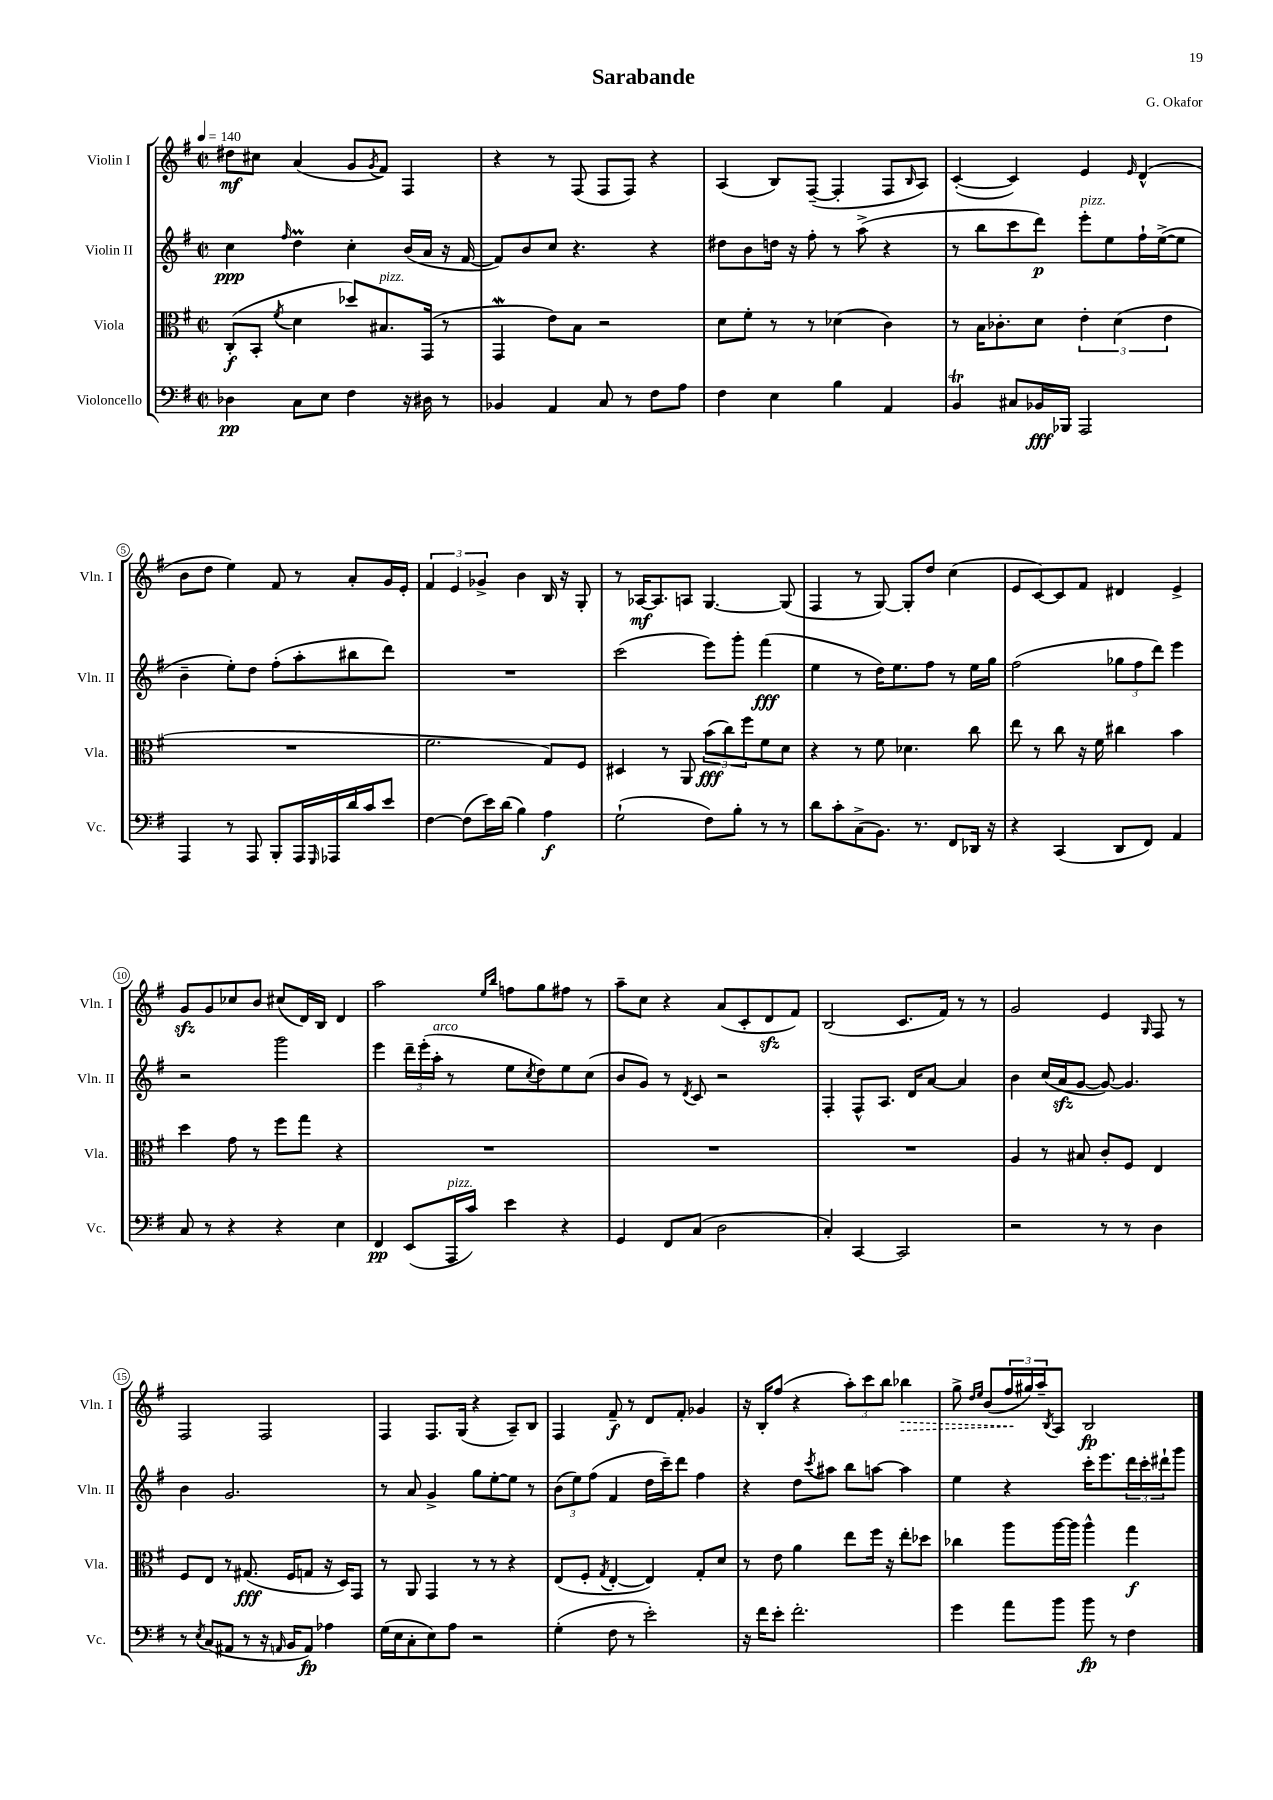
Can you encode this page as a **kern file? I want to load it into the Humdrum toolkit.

**kern	**kern	**kern	**kern
*staff4	*staff3	*staff2	*staff1
*clefF4	*clefC3	*clefG2	*clefG2
*k[f#]	*k[f#]	*k[f#]	*k[f#]
*M2/2	*M2/2	*M2/2	*M2/2
*met(c|)	*met(c|)	*met(c|)	*met(c|)
*MM140	*MM140	*MM140	*MM140
4D-	(8C'	4cc	8dd#
.	8BB'	.	8cc#
.	8qf#	16qqff#	.
8C	4d	4dd	(4a
8E	.	.	.
4F#	8dd-)	4cc'	8g
.	.	.	8qg
.	8.B#	.	8f#)
16r	.	(16b	4F#
16D#	(16GG	16a	.
8r	8r	16r	.
.	.	[16f#	.
=	=	=	=
4BB-	4GG	8f#])	4r
.	.	8b	.
4AA	8e)	8cc	8r
.	8B	4.r	(8F#
8C	2r	.	8F#
8r	.	.	8F#)
8F#	.	4r	4r
8A	.	.	.
=	=	=	=
4F#	8d	8dd#	(4A
.	8f#'	8b	.
4E	8r	16dd	8B)
.	.	16r	.
.	8r	8ff#'	([8F#~
4B	(4d-	8r	4F#']
.	.	(8aa^	.
4AA	4c)	4r	8F#
.	.	.	16qqB
.	.	.	8A)
=	=	=	=
4BB	8r	8r	([4c'
.	16B	8bb	.
.	8.c-'	.	.
8C#	.	8ccc	4c])
16BB-	8d	8ddd)	.
16BBB-	.	.	.
2AAA	6e'	8eee'	4e
.	.	8ee	.
.	(6d	.	.
.	.	.	16qqe
.	.	16ff#`	(4d^^
.	.	([16ee^	.
.	6e	.	.
.	.	8ee]	.
=	=	=	=
4AAA	1r	4b~	8b
.	.	.	8dd
8r	.	8ee')	4ee)
8AAA	.	8dd	.
8BBB'	.	(8ff#'	8f#
16AAA	.	8aa'	8r
16qqGGG	.	.	.
16AAA-	.	.	.
16d	.	8bb#	8a'
16c	.	.	.
8e	.	8ddd)	16g
.	.	.	16e'
=	=	=	=
[4F#	2.f#	1r	6f#
.	.	.	6e
(8F#]	.	.	.
.	.	.	6g-^
16e)	.	.	.
(16d	.	.	.
4B)	.	.	4b
4A	8G)	.	16B
.	.	.	16r
.	8F#	.	8G'
=	=	=	=
(2G`	4D#	(2ccc	8r
.	.	.	[16A-
.	.	.	8.A-]
.	8r	.	.
.	8AA	.	8A
8F#)	(12b	8eee)	[4.G
.	12cc)	.	.
8B'	.	8ggg'	.
.	12ff#	.	.
8r	8f#	(4fff#	.
8r	8d	.	(8G]
=	=	=	=
8d	4r	4ee	4F#
8c'	.	.	.
(8C^	8r	8r	8r
8.BB)	8f#	16dd)	[8G)
.	.	8.ee	.
.	4.d-	.	8G']
8.r	.	.	.
.	.	8ff#	8dd
8FF#	.	8r	(4cc
16DD-	8cc	16ee	.
16r	.	16gg	.
=	=	=	=
4r	8ee	(2ff#	8e
.	8r	.	[8c)
(4CC	8cc	.	8c]
.	16r	.	8f#
.	16f#	.	.
8DD	4cc#	12gg-	4d#
.	.	12ff#	.
8FF#)	.	.	.
.	.	12ddd)	.
4AA	4b	4eee	4e^
=	=	=	=
8C	4dd	2r	8g
8r	.	.	8g
4r	8g	.	8cc-
.	8r	.	8b
4r	8ff#	2ggg	(8cc#
.	8gg	.	16d)
.	.	.	16B
4E	4r	.	4d
=	=	=	=
4FF#	1r	4eee	2aa
(8EE	.	24ddd~	.
.	.	(24eee'	.
.	.	24aa'	.
16AAA	.	8r	.
16c)	.	.	.
.	.	.	16qqee
.	.	.	16qqbb
4e	.	8ee	8ff
.	.	8qcc	.
.	.	8dd)	8gg
4r	.	8ee	8ff#
.	.	(8cc	8r
=	=	=	=
4GG	1r	8b	8aa~
.	.	8g)	8cc
8FF#	.	8r	4r
.	.	8qd	.
(8C	.	8c	.
2D	.	2r	(8a
.	.	.	8c'
.	.	.	8d
.	.	.	8f#)
=	=	=	=
4C')	1r	4F#'	(2B
[4CC	.	8F#^^	.
.	.	8.A	.
2CC]	.	.	8.c
.	.	16d	.
.	.	[8a	.
.	.	.	16f#)
.	.	4a]	8r
.	.	.	8r
=	=	=	=
2r	4A	4b	2g
.	8r	(16cc	.
.	.	16a	.
.	8B#	[8g	.
8r	8c'	8g_)	4e
8r	8F#	4.g]	.
.	.	.	16qqG
4D	4E	.	8F#
.	.	.	8r
=	=	=	=
8r	8F#	4b	2F#
8qE	.	.	.
(8C	8E	.	.
8AA#	8r	2.g	.
8r	(8.G#	.	.
16r	.	.	2F#
16qqAA	.	.	.
16BB	16F#	.	.
8AA)	8G	.	.
4A-	16r	.	.
.	16D)	.	.
.	8GG	.	.
=	=	=	=
(16G	8r	8r	4F#
16E	.	.	.
8C'	8AA	8a	.
8E)	4GG	4g^	8.F#
8A	.	.	.
.	.	.	(16G
2r	8r	8gg	4r
.	8r	[8ee'	.
.	4r	8ee]	8A~)
.	.	8r	8B
=	=	=	=
(4G'	(8E	(12b	4F#
.	.	12ee)	.
.	8F#'	.	.
.	.	(12ff#	.
.	8qG	.	.
8F#	[4E'	4f#	8f#~
8r	.	.	8r
2e')	4E])	16dd	8d
.	.	16ccc~)	.
.	.	8ddd	8f#'
.	8G'	4ff#	4g-
.	8d	.	.
=	=	=	=
16r	8r	4r	16r
16f#	.	.	16B'
8e'	8e	.	(8ff#
2.f#'	4a	8dd	4r
.	.	8qccc	.
.	.	8aa#	.
.	8ee	8bb	12aa')
.	.	.	12ccc
.	16ff#	[8aa	.
.	.	.	12bb
.	16r	.	.
.	8ee'	4aa]	4bb-
.	8dd-	.	.
=	=	=	=
4g	4cc-	4ee	8gg^
.	.	.	16qqdd
.	.	.	16qqee
.	.	.	(8b
8a	8aa	4r	24ff#
.	.	.	24gg#)
.	.	.	24aa~
.	.	.	8qB
8b	[16aa	.	8A
.	16aa]	.	.
8b	4aa^^	16ccc'	2B
.	.	8.eee	.
8r	.	.	.
4F#	4gg	24ddd	.
.	.	24ccc'	.
.	.	24ddd#`	.
.	.	8ggg	.
==	==	==	==
*-	*-	*-	*-
